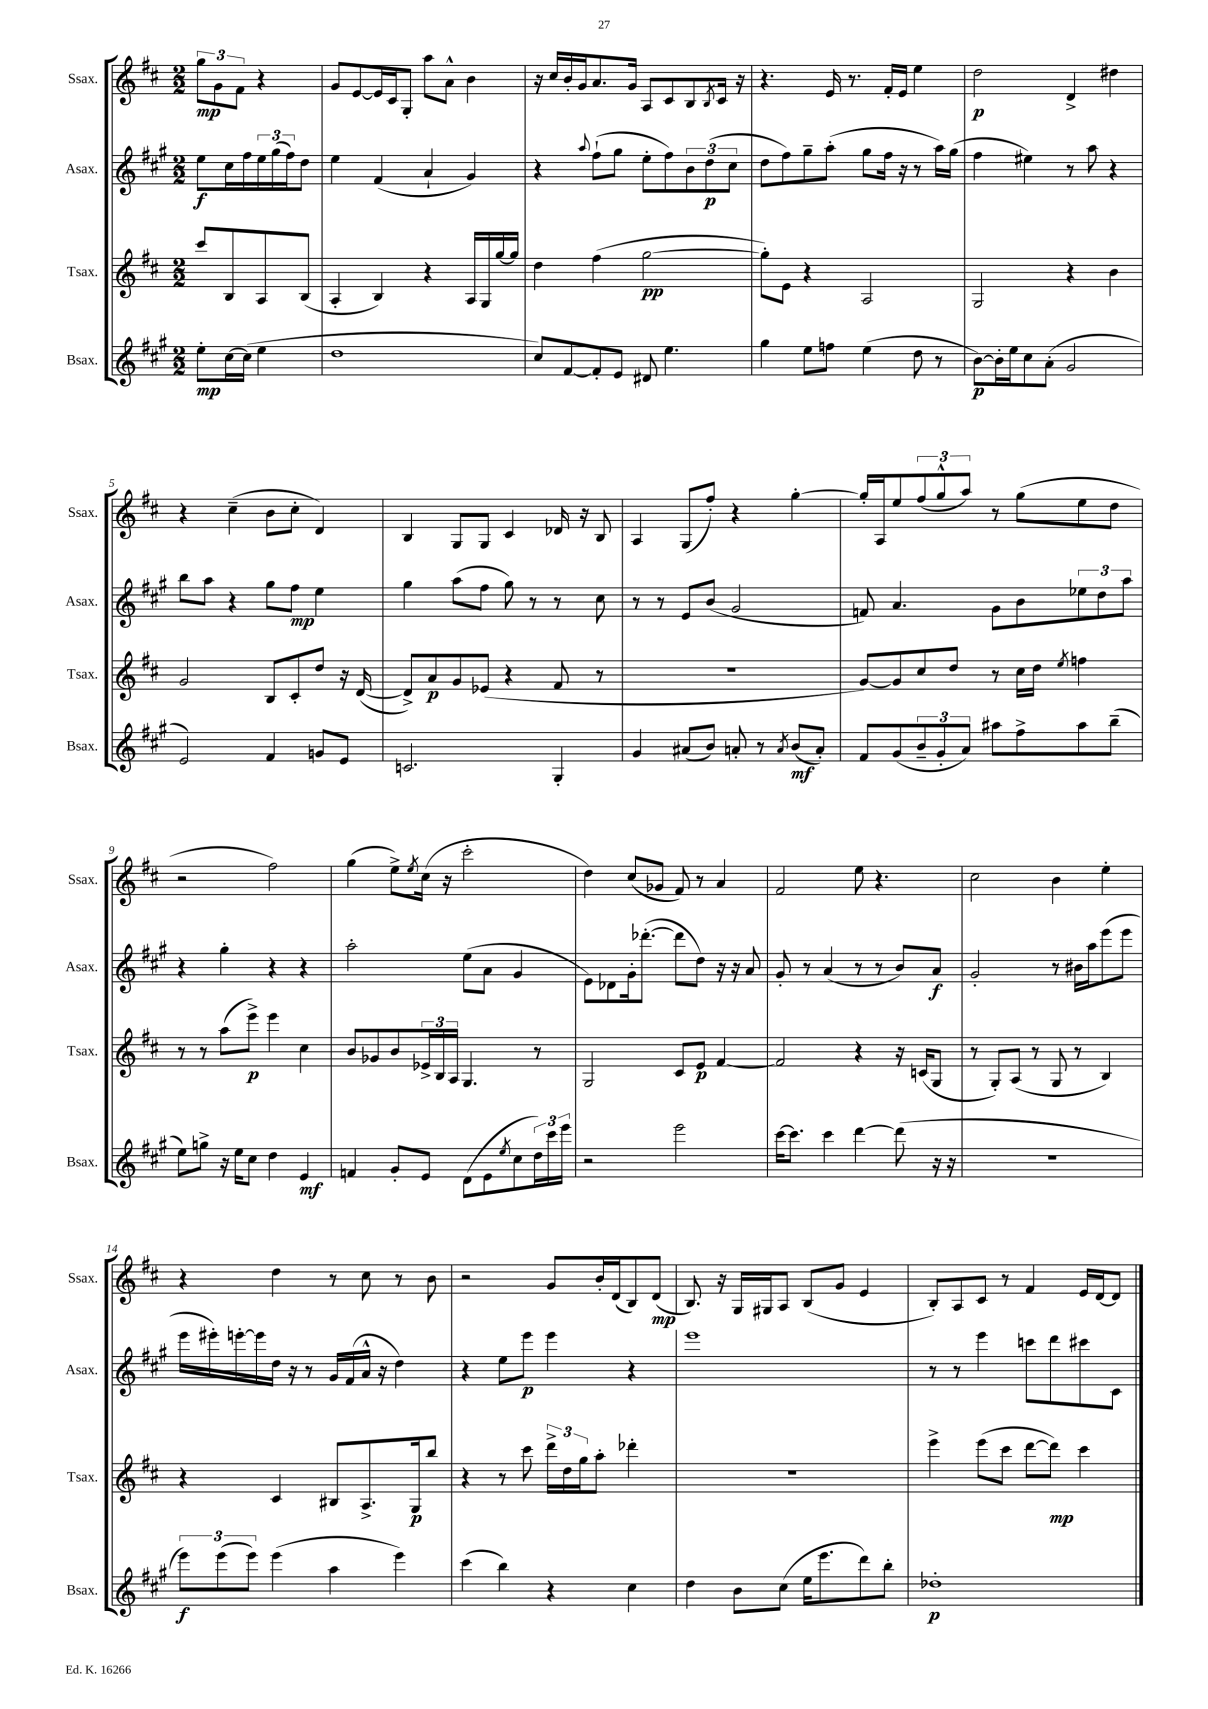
<<
\new StaffGroup <<
\new Staff = "s0" \with { instrumentName = "Ssax." shortInstrumentName = "Ssax." } {
    \clef treble \key d \major \numericTimeSignature \time 2/2 \partial 2
    \tuplet 3/2 { g''8\mp g'8 fis'8 } r4 |
    g'8 e'8~ e'16 cis'16 g8-. a''8 a'8-^ b'4 |
    r16 cis''16 b'16-. g'16 a'8. g'16 a8 cis'8 b8 \acciaccatura { b8 } cis'16 r16 |
    r4. e'16 r8. fis'16-. e'16 e''4 |
    d''2\p d'4-> dis''4 |
    r4 cis''4--( b'8 cis''8-. d'4) |
    b4 g8 g8 cis'4 des'16 r16 b8 |
    a4 g8( fis''8-.) r4 g''4~-. |
    g''16-. a16 e''8 \tuplet 3/2 { fis''8( g''8-^ a''8) } r8 g''8( e''8 d''8 |
    r2 fis''2) |
    g''4( e''8->) \acciaccatura { e''8 } cis''16( r16 cis'''2-. |
    d''4) cis''8( ges'8 fis'8) r8 a'4 |
    fis'2 e''8 r4. |
    cis''2 b'4 e''4-. |
    r4 d''4 r8 cis''8 r8 b'8 |
    r2 g'8 b'16-. d'16( b8) d'8\mp( |
    b8.) r16 g16 gis16 a8 b8( g'8 e'4 |
    b8-.) a8 cis'8 r8 fis'4 e'16 d'16~ d'8 \bar "|." |
}
\new Staff = "s1" \with { instrumentName = "Asax." shortInstrumentName = "Asax." } {
    \clef treble \key a \major \numericTimeSignature \time 2/2 \partial 2
    e''8\f cis''16 fis''16 \tuplet 3/2 { e''16 gis''16( fis''16) } d''8 |
    e''4 fis'4( a'4-! gis'4) |
    r4 \appoggiatura { a''8 } fis''8-!( gis''8 e''8-. fis''8) \tuplet 3/2 { b'8 d''8\p( cis''8 } |
    d''8 fis''8) gis''8-- a''8-.( gis''8 fis''16 r16 r8 a''16) gis''16( |
    fis''4 eis''4) r8 a''8 r4 |
    b''8 a''8 r4 gis''8 fis''8\mp e''4 |
    gis''4 a''8( fis''8 gis''8) r8 r8 cis''8 |
    r8 r8 e'8 b'8( gis'2 |
    f'8) a'4. gis'8 b'8 \tuplet 3/2 { ees''8 d''8 a''8 } |
    r4 gis''4-. r4 r4 |
    a''2-. e''8( a'8 gis'4 |
    e'8) des'8 gis'16-. des'''8.~-.( des'''8 d''8) r16 r16 a'8 |
    gis'8-. r8 a'4( r8 r8 b'8) a'8\f |
    gis'2-. r8 bis'16 a''16 e'''8( e'''8 |
    e'''16 eis'''16-.) e'''16~-. e'''16 d''16 r16 r8 gis'16 fis'16( a'16-^ r16 d''4) |
    r4 e''8 e'''8\p e'''4 r4 |
    e'''1 |
    r8 r8 e'''4 c'''8 d'''8 cis'''8 cis'8 \bar "|." |
}
\new Staff = "s2" \with { instrumentName = "Tsax." shortInstrumentName = "Tsax." } {
    \clef treble \key d \major \numericTimeSignature \time 2/2 \partial 2
    cis'''8 b8 a8 b8( |
    a4-. b4) r4 a16 g16 g''16~ g''16 |
    d''4 fis''4( g''2~\pp |
    g''8-.) e'8 r4 a2 |
    g2 r4 b'4 |
    g'2 b8 cis'8-. d''8 r16 d'16~( |
    d'8->) a'8\p g'8 ees'8( r4 fis'8 r8 |
    r1 |
    g'8~) g'8 cis''8 d''8 r8 cis''16 d''16 \acciaccatura { e''8 } f''4 |
    r8 r8 a''8( e'''8->\p) e'''4 cis''4 |
    b'8 ges'8 b'8 \tuplet 3/2 { ees'16-> b16 a16 } g4. r8 |
    g2 cis'8 e'8\p fis'4~ |
    fis'2 r4 r16 c'16( g8 |
    r8 g8-.) a8( r8 g8 r8 b4) |
    r4 cis'4 bis8 a8.-> g16\p b''8 |
    r4 r8 cis'''8 \tuplet 3/2 { d'''16-> d''16 g''16 } a''8-. des'''4-. |
    R1 |
    e'''4-> e'''8( cis'''8 d'''8~ d'''8\mp) cis'''4 \bar "|." |
}
\new Staff = "s3" \with { instrumentName = "Bsax." shortInstrumentName = "Bsax." } {
    \clef treble \key a \major \numericTimeSignature \time 2/2 \partial 2
    e''8-.\mp cis''16~ cis''16( e''4 |
    d''1 |
    cis''8) fis'8~ fis'8-. e'8 dis'8 e''4. |
    gis''4 e''8 f''8 e''4( d''8 r8 |
    b'8~\p) b'16-. e''16 cis''8 a'8-.( gis'2 |
    e'2) fis'4 g'8 e'8 |
    c'2. gis4-. |
    gis'4 ais'8( b'8) a'8-. r8 \acciaccatura { a'8 } b'8\mf( a'8-.) |
    fis'8 gis'8( \tuplet 3/2 { b'8-- gis'8-. a'8) } ais''8 fis''8-> ais''8 b''8--( |
    e''8) g''8-> r16 e''16 cis''8 d''4 e'4\mf |
    f'4 gis'8-. e'8 d'8( e'8 \acciaccatura { e''8 } cis''8 \tuplet 3/2 { d''16) cis'''16 e'''16 } |
    r2 e'''2 |
    cis'''16~ cis'''8. cis'''4 d'''4~ d'''8( r16 r16 |
    r1 |
    \tuplet 3/2 { e'''8\f) e'''8( e'''8) } e'''4( a''4 e'''4) |
    cis'''4( b''4) r4 cis''4 |
    d''4 b'8 cis''8( e''16 e'''8. d'''8) b''8-. |
    des''1-.\p \bar "|." |
}
>>
>>
